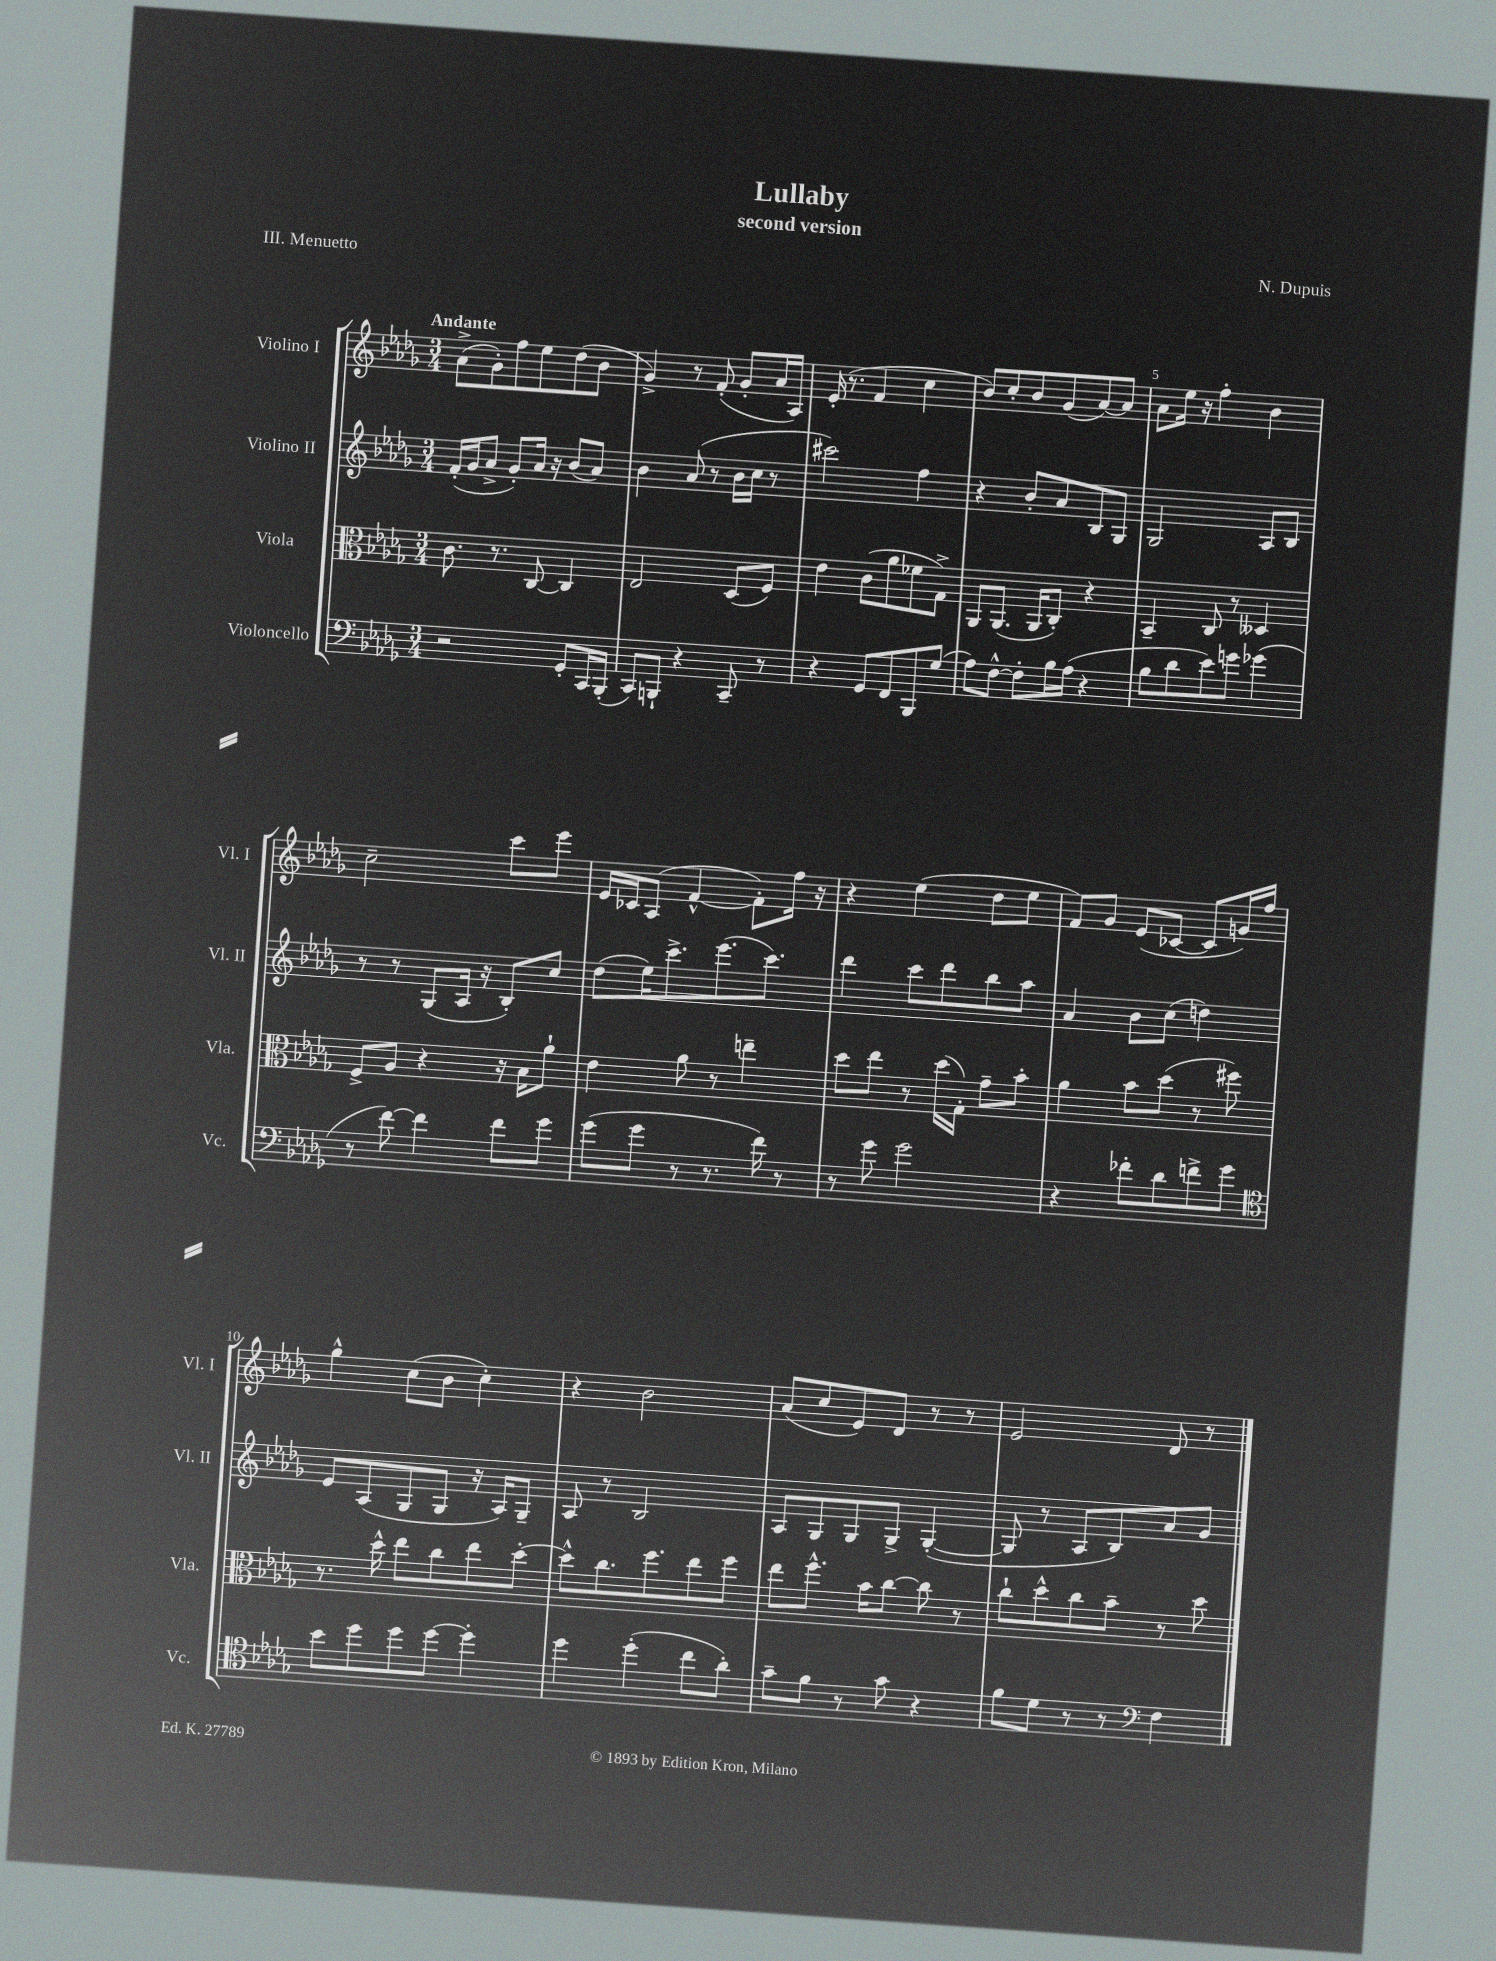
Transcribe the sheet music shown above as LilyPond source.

\header { title = "Lullaby" composer = "N. Dupuis" subtitle = "second version" piece = "III. Menuetto" }
<<
\new StaffGroup <<
\new Staff = "s0" \with { instrumentName = "Violino I" shortInstrumentName = "Vl. I" } {
    \clef treble \key des \major \numericTimeSignature \time 3/4 \tempo "Andante"
    aes'8->( ges'8-.) f''8 ees''8 des''8( bes'8 |
    ges'4->) r8 f'8-.( ges'8-. aes'16 aes16) |
    ees'16-.( r8. f'4 c''4 |
    bes'8) c''8-. bes'8 ges'8( aes'8~) aes'8 |
    aes'8 ees''16 r16 f''4-. bes'4 |
    c''2-- c'''8 ees'''8 |
    ees'16 ces'16 aes8( f'4~-^ f'8-.) f''16 r16 |
    r4 ees''4( des''8 ees''8 |
    f'8) ges'8 ees'8( ces'8~ ces'8 g'16) f''16 |
    ges''4-^ c''8( bes'8 c''4-.) |
    r4 bes'2 |
    aes'8( c''8 ees'8) des'8 r8 r8 |
    ees'2 des'8 r8 \bar "|." |
}
\new Staff = "s1" \with { instrumentName = "Violino II" shortInstrumentName = "Vl. II" } {
    \clef treble \key des \major \numericTimeSignature \time 3/4
    f'16-.( ges'16 aes'8-> ges'8-.) aes'16 r16 bes'8( aes'8) |
    bes'4 aes'8( r8 bes'16 c''16 r8 |
    cis'''2) f''4 |
    r4 bes'8-. aes'8 bes8 ges8 |
    ges2 aes8 bes8 |
    r8 r8 ges8( aes16 r16 bes8-.) c''8 |
    des''8( ees''16) c'''8.-> ees'''8.( c'''8.) |
    des'''4 c'''8 des'''8 bes''8 aes''8 |
    aes'4 bes'8 c''8( d''4) |
    ees'8 aes8( ges8 ges8 r16 aes16) ges8-- |
    aes8 r8 bes2 |
    aes8 ges8 ges8 ges8-> ges4~-.( |
    ges8 r8 aes8 bes8) aes'8 ges'8 \bar "|." |
}
\new Staff = "s2" \with { instrumentName = "Viola" shortInstrumentName = "Vla." } {
    \clef alto \key des \major \numericTimeSignature \time 3/4
    c'8. r8. c8~ c4 |
    ees2 des8( f8) |
    ees'4 c'8( aes'8 fes'8 ges8->) |
    aes,8 aes,8.( aes,16 c8-.) r4 |
    bes,4-- c8 r8 deses4 |
    f8-> aes8 r4 r16 bes16 aes'8-! |
    ees'4 aes'8 r8 e''4-- |
    des''8 ees''8 r8 des''16( ges16-.) ges'8-- bes'8-. |
    aes'4 bes'8 des''8( r8 fis''8) |
    r8. des''16-^ ees''8 c''8 ees''8 des''8~-. |
    des''8-^ c''8. f''8. ees''8 f''8 |
    ees''8 f''8.-^ bes'16 c''8~ c''8 r8 |
    c''8-! des''8-^ c''8 bes'8-- r8 des''8 \bar "|." |
}
\new Staff = "s3" \with { instrumentName = "Violoncello" shortInstrumentName = "Vc." } {
    \clef bass \key des \major \numericTimeSignature \time 3/4
    r2 ges,8-. c,16 bes,,16-.( |
    c,8) b,,8-! r4 c,8-- r8 |
    r4 ges,8 f,8 bes,,8 ges8( |
    aes8) f8~-^ f8-. bes16 aes16( r4 |
    bes8 des'8 ees'8) g'8 ges'4( |
    r8 f'8~) f'4 f'8 ges'8 |
    ges'8( ges'8 r8 r8. f'16) r8 |
    r8 ges'8 ges'2 |
    r4 fes'8-. des'8 f'8-> ges'8 |
    \clef tenor bes'8 des''8 des''8 des''8~ des''4-. |
    des''4 des''4-.( c''8 aes'8-.) |
    ges'8-- f'8 r8 ges'8 r4 |
    f'8 des'8 r8 r8 \clef bass f4 \bar "|." |
}
>>
>>
\layout { \context { \Score \override BarNumber.break-visibility = ##(#f #t #t) barNumberVisibility = #(every-nth-bar-number-visible 5) } }
